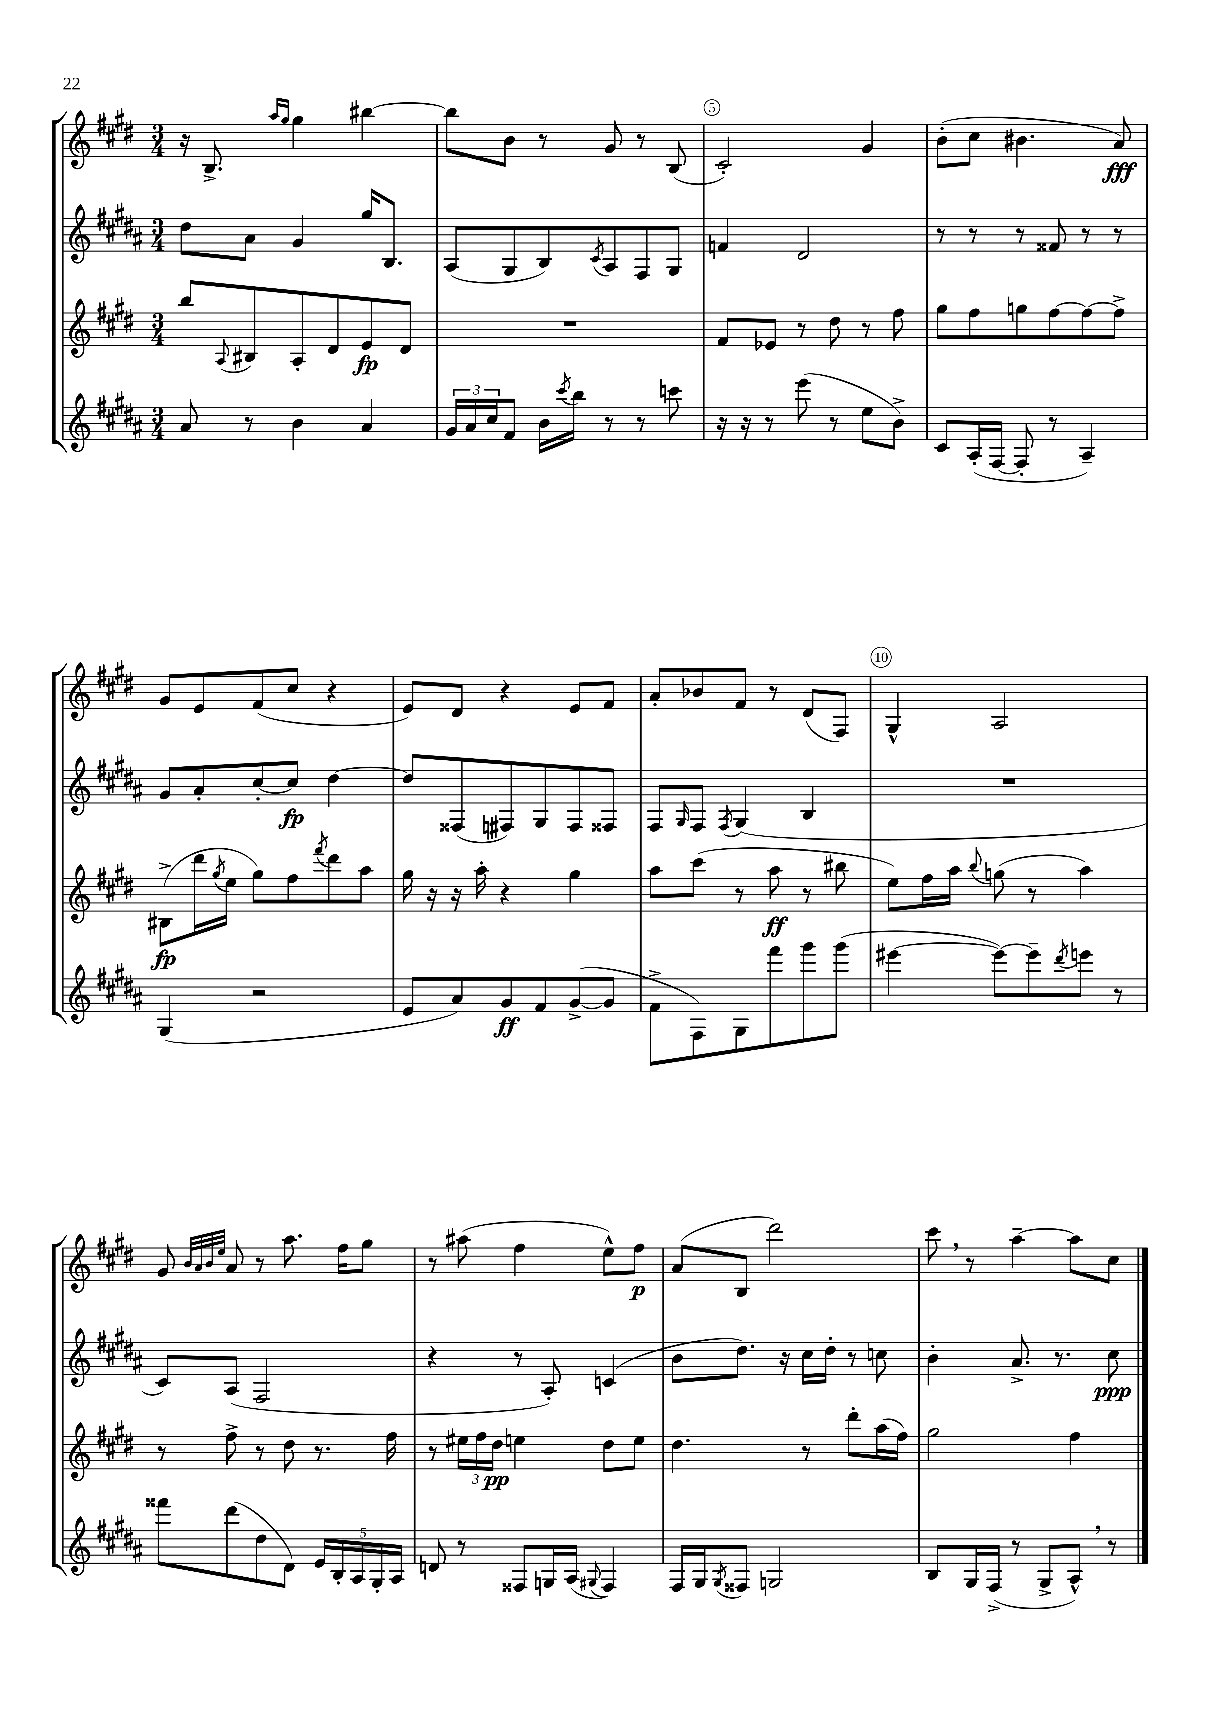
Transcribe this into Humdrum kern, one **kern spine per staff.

**kern	**kern	**kern	**kern
*staff4	*staff3	*staff2	*staff1
*clefG2	*clefG2	*clefG2	*clefG2
*k[f#c#g#d#a#]	*k[f#c#g#d#]	*k[f#c#g#d#a#]	*k[f#c#g#d#]
*M3/4	*M3/4	*M3/4	*M3/4
8a#/	8bb/L	8dd#\L	16r
.	.	.	8.B^/
.	8qqA/	.	.
8r	8B#/	8a#\J	.
.	.	.	16qqaa/LL
.	.	.	16qqgg#/JJ
4b\	8A'/	4g#/	4gg#\
.	8d#/	.	.
4a#/	8e/	16gg#/LK	[4bb#\
.	.	8.B/J	.
.	8d#/J	.	.
=	=	=	=
24g#/LL	2.r	(8A#/L	8bb#\]L
24a#/	.	.	.
24cc#/J	.	.	.
8f#/J	.	8G#/	8b\J
16b\LL	.	8B/)	8r
8qccc#/	.	.	.
16bb\JJ	.	.	.
.	.	8qc#/	.
8r	.	8A#/	8g#/
8r	.	8F#/	8r
8ccc\	.	8G#/J	(8B/
=	=	=	=
16r	8f#/L	4f/	2c#'/)
16r	.	.	.
8r	8e-/J	.	.
(8eee\	8r	2d#/	.
8r	8dd#\	.	.
8ee\L	8r	.	4g#/
8b^\J)	8ff#\	.	.
=	=	=	=
8c#/L	8gg#\L	8r	(8b'\L
(16A#'/L	8ff#\	8r	8cc#\J
[16F#/JJ	.	.	.
8F#'/]	8gg\	8r	4.b#\
8r	[8ff#\	8f##/	.
4A#~/)	8ff#\_	8r	.
.	8ff#^\]J	8r	8a/)
=	=	=	=
(4G#/	(8B#^\L	8g#/L	8g#/L
.	16ddd#\L	8a#'/	8e/
.	8qgg#/	.	.
.	16ee\JJ	.	.
2r	8gg#\L)	[8cc#'/	(8f#/
.	8ff#\	8cc#/]J	8cc#/J
.	8qfff#/	.	.
.	8ddd#\	[4dd#\	4r
.	8aa\J	.	.
=	=	=	=
8e/L	16gg#\	8dd#/]L	8e/L)
.	16r	.	.
8a#/)	16r	(8F##/	8d#/J
.	16aa'\	.	.
8g#/	4r	8F#/)	4r
8f#/	.	8G#/	.
([8g#^/	4gg#\	8F#/	8e/L
8g#/]J	.	8F##/J	8f#/J
=	=	=	=
8f#^\L	8aa\L	8F#/L	8a'/L
.	.	16qqG#/	.
8F#\)	(8ccc#\J	8F#/J	8b-/
.	.	8qF#/	.
8G#\	8r	(4G#/	8f#/J
8fff#\	8aa\	.	8r
8ggg#\	8r	4B/	(8d#/L
(8ggg#\J	8bb#\	.	8F#/J)
=	=	=	=
[4eee#\	8ee\L)	2.r	4G#^^/
.	16ff#\L	.	.
.	16aa\JJ	.	.
.	8qqbb/	.	.
8eee#\_L)	(8gg\	.	2A/
8eee#~\]	8r	.	.
8qddd#/	.	.	.
8eee\J	4aa\)	.	.
8r	.	.	.
=	=	=	=
8fff##\L	8r	8c#/L)	8g#/
.	.	.	32qqb/LLL
.	.	.	32qqa/
.	.	.	32qqb/
.	.	.	32qqee/JJJ
(8ddd#\	8ff#^\	(8A#/J	8a/
8dd#\	8r	2F#/	8r
8d#\J)	8dd#\	.	8.aa\
20e/LL	8.r	.	.
20B'/	.	.	.
.	.	.	16ff#\LK
20A#/	.	.	.
.	.	.	8gg#\J
20G#'/	.	.	.
.	16ff#\	.	.
20A#/JJ	.	.	.
=	=	=	=
8d/	8r	4r	8r
8r	24ee#\LL	.	(8aa#\
.	24ff#\	.	.
.	24dd#\JJ	.	.
8F##/L	4ee\	8r	4ff#\
16G/L	.	8A#'/)	.
(16A#/JJ	.	.	.
8qqG#/	.	.	.
4F##/)	8dd#\L	(4c/	8ee^^\L)
.	8ee\J	.	8ff#\J
=	=	=	=
16F#/LL	4.dd#\	8b\L	(8a/L
16G#/J	.	.	.
8qG#/	.	.	.
8F##/J	.	8.dd#\J)	8B/J
2G/	.	.	2ddd#\)
.	.	16r	.
.	8r	16cc#\LL	.
.	.	16dd#'\JJ	.
.	8ddd#'\L	8r	.
.	(16aa\L	8cc\	.
.	16ff#\JJ)	.	.
=	=	=	=
8B/L	2gg#\	4b'\	8ccc#\
16G#/L	.	.	8r
(16F#^/JJ	.	.	.
8r	.	8.a#^/	[4aa~\
8G#^/L	.	.	.
.	.	8.r	.
8A#^^/J)	4ff#\	.	8aa\]L
8r	.	8cc#\	8cc#\J
==	==	==	==
*-	*-	*-	*-
